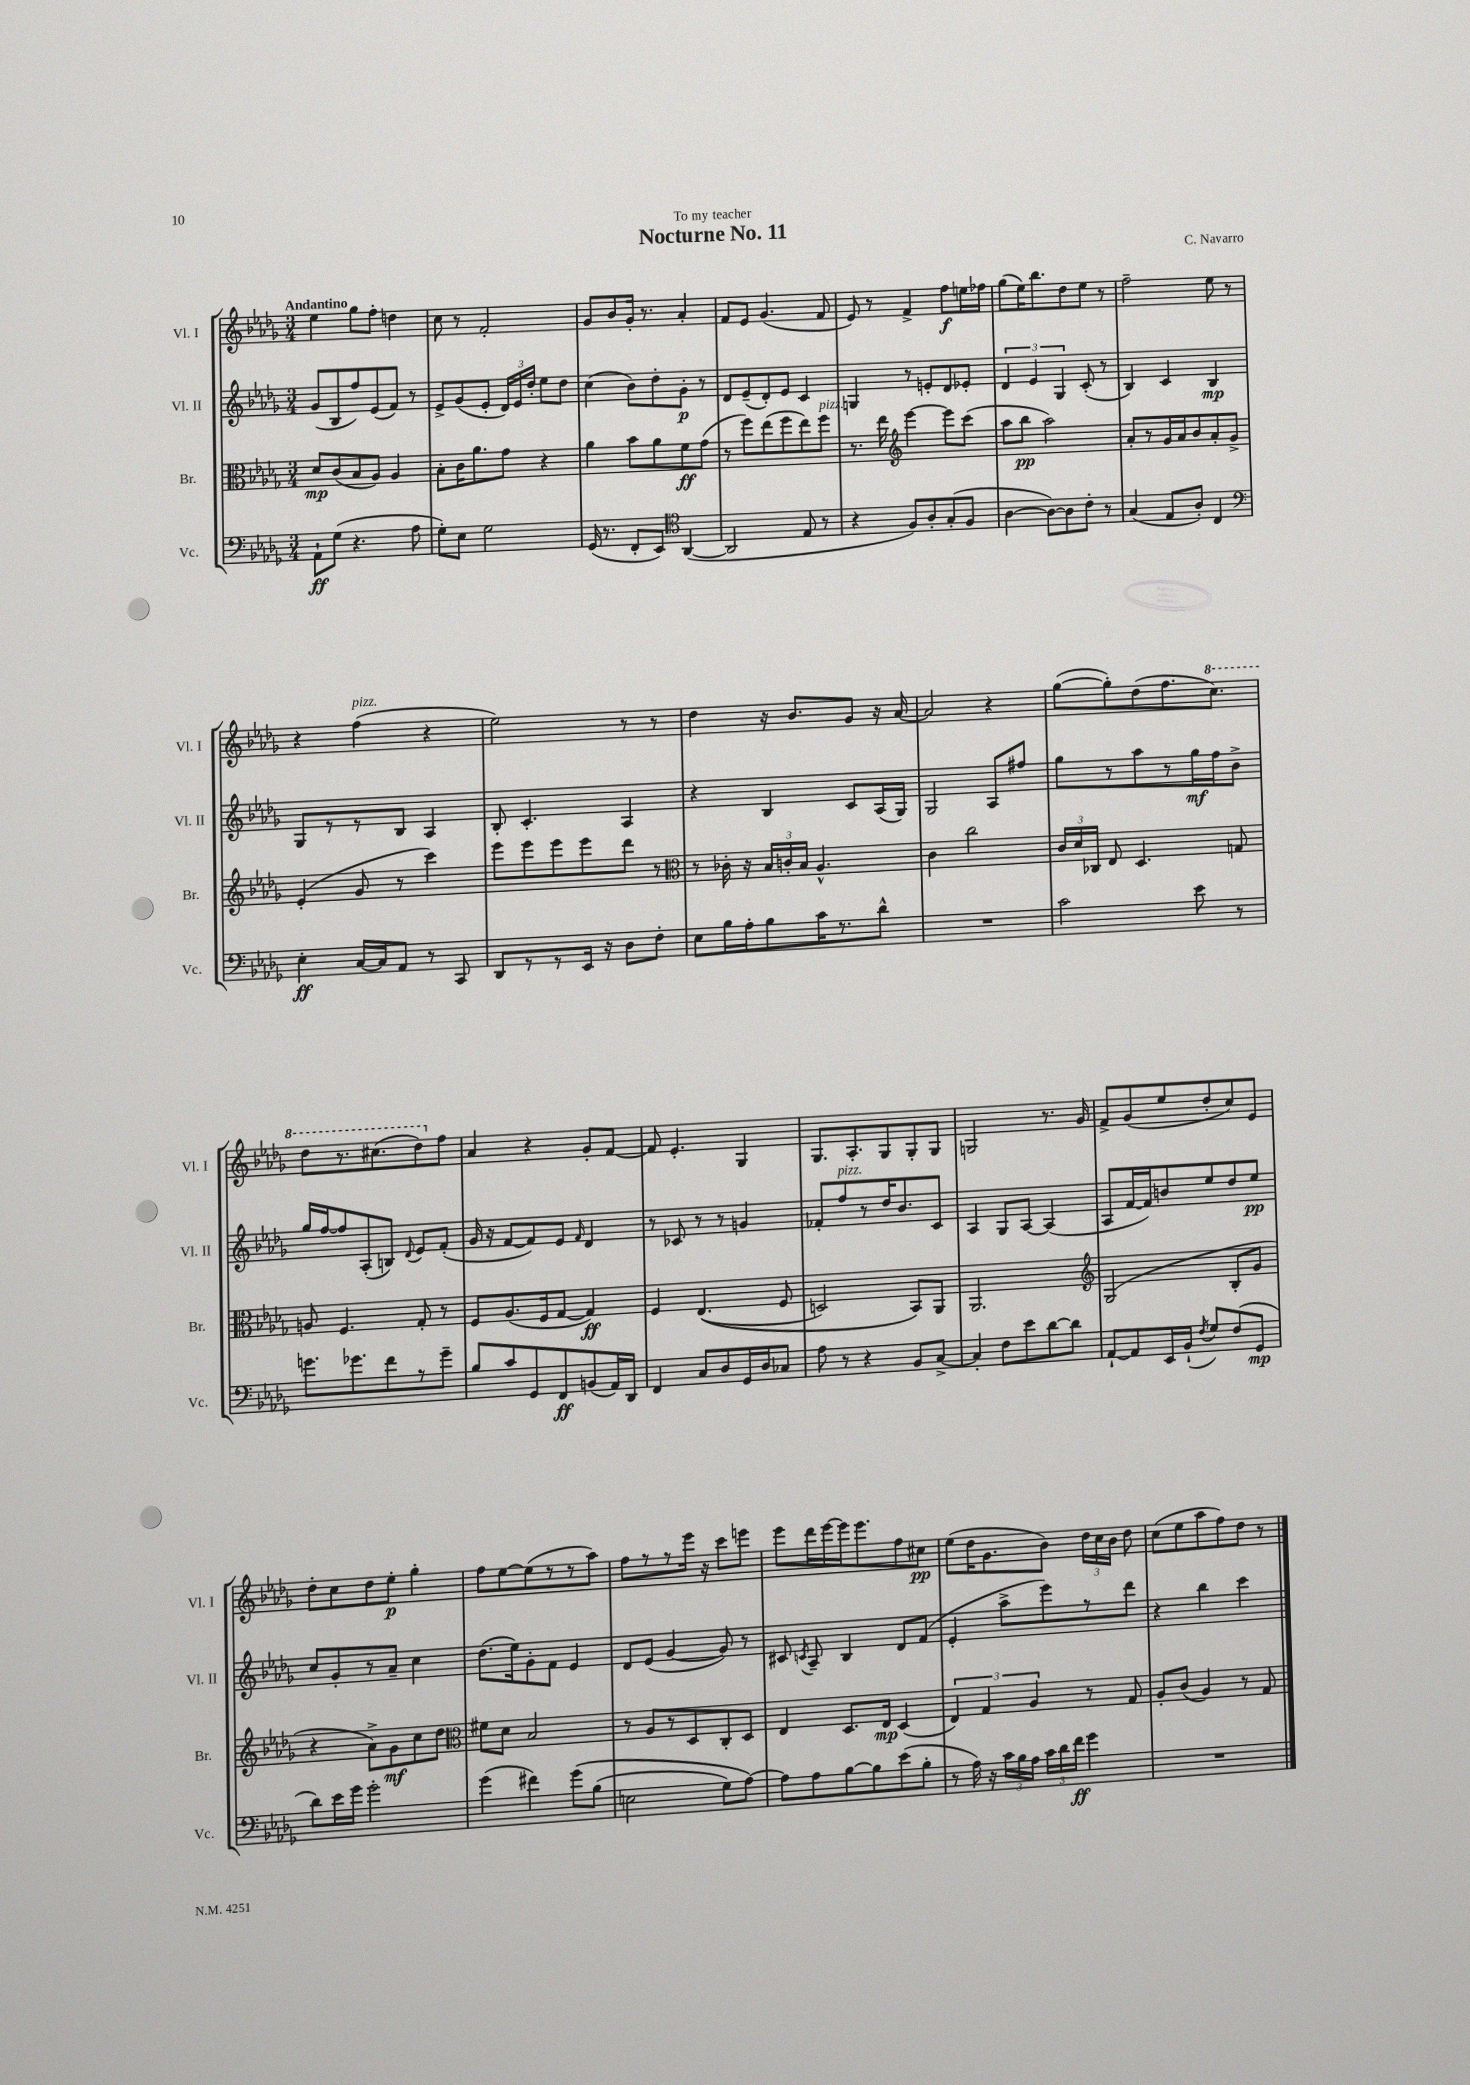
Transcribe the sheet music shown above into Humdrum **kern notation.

**kern	**kern	**kern	**kern
*staff4	*staff3	*staff2	*staff1
*clefF4	*clefC3	*clefG2	*clefG2
*k[b-e-a-d-g-]	*k[b-e-a-d-g-]	*k[b-e-a-d-g-]	*k[b-e-a-d-g-]
*M3/4	*M3/4	*M3/4	*M3/4
8AA-`	8d-	(8g-	4ee-
(8G-	(8c	8B-	.
4.r	8B-	8ff)	8gg-
.	8A-)	(8e-	8ff'
.	4A-	8f)	4dd
8A-	.	8r	.
=	=	=	=
8G-')	8B-'	8e-^	8cc
8E-	16c	(8g-	8r
.	8.a-	.	.
2G-	.	8e-'	2f'
.	8g-	24d-)	.
.	.	24e-	.
.	.	24dd-'	.
.	4r	8ee-	.
.	.	8dd-	.
=	=	=	=
(16GG-	4a-	(4cc	8g-
8.r	.	.	.
.	.	.	8b-
8FF'	8b-	8b-)	16g-'
.	.	.	8.r
8EE-)	8a-	8dd-'	.
*clefC4	*	*	*
([4AA-	8f	8g-'	4a-'
.	(8g-	8r	.
=	=	=	=
2AA-]	8r	8d-	8f
.	8ff)	(8e-~	8e-
.	(8ee-	8d-')	(4.g-
.	8ff	8e-	.
8E-	8ee-)	4c	.
8r	8ff	.	8f
=	=	=	=
4r	8.r	4G	8e-)
.	.	.	8r
.	16ee-	.	.
*	*clefG2	*	*
8F)	[4eee-	8r	4f^
8A-'	.	8e'	.
(8G-'	8eee-]	8d-	8ff
8F	(8ccc	8e-'	16ee
.	.	.	16ff-
=	=	=	=
[4A-	8aa-	6d-	(8gg-
.	8bb-	.	16ee-)
.	.	6e-	.
.	.	.	8.bb-
8A-_)	2aa-)	.	.
.	.	6G-	.
8A-]	.	.	8dd-
8c'	.	(8c'	8ee-
8r	.	8r	8r
=	=	=	=
(4G-	8a-'	4B-)	2ff~
.	8r	.	.
8E-	16g-	4c	.
.	16a-	.	.
8A-')	8b-	.	.
4C	8a-'	4B-	8ee-
.	8g-^	.	8r
=	=	=	=
*clefF4	*	*	*
4E-'	(4e-'	8G-	4r
.	.	8r	.
[16C	8g-	8r	(4ff
16C]	.	.	.
8AA-	8r	8B-	.
8r	4ccc)	4A-	4r
8CC	.	.	.
=	=	=	=
8DD-	8eee-	8B-'	2ee-)
8r	8eee-	4.c'	.
8r	8eee-	.	.
16EE-	8eee-	.	.
16r	.	.	.
8D-	8ddd-	4A-	8r
8F'	8r	.	8r
=	=	=	=
*	*clefC3	*	*
8E-	8r	4r	4dd-
16B-	16c-'	.	.
16A-'	16r	.	.
8B-	24B-	4B-	16r
.	24c'	.	.
.	.	.	8.b-
.	24B-	.	.
16c	4.A-^^	.	.
8.r	.	.	.
.	.	8c	8g-
8d-^^	.	(16A-	16r
.	.	16G-)	[16a-
=	=	=	=
2.r	4c	2G-	2a-]
.	2cc	.	.
.	.	8A-	4r
.	.	8ff#	.
=	=	=	=
2c	24c	8gg-	([8gg-
.	24d-	.	.
.	24C-	.	.
.	8E-	8r	8gg-'])
.	4.D-	8aa-	(8dd-
.	.	8r	8.ff
8e-	.	16gg-	.
.	.	16ff	8.ccc)
8r	8G	8b-^	.
=	=	=	=
8.g	8A	16gg-	8ddd-
.	.	[16ff	.
.	4.F	8ff]	8.r
8.g-	.	.	.
.	.	(8A-'	.
.	.	.	(8.ccc#
8f	.	8B)	.
.	.	8qqd-	.
8r	8G-'	8e-	8ddd-)
8g-~	8r	(8f'	8ff
=	=	=	=
8B-	8F	16g-	4a-
.	.	16r	.
8c	(8.A-	[8f	.
8GG-	.	8f])	4r
.	16F	.	.
8FF	[8G-	8e-	.
.	.	16qqf	.
(8BB	4G-])	4d-	8g-'
16AA-)	.	.	[8f
16DD-	.	.	.
=	=	=	=
4FF	4F	8r	8f]
.	.	8c-	4.e-'
8C	&((4.E-	8r	.
8D-	.	8r	.
16GG-	.	4g	4G-
16D-	.	.	.
8C-	8F	.	.
=	=	=	=
8A-	2D)	8f-'	8.G-
8r	.	8ff	.
.	.	.	8.A-'
4r	.	8r	.
.	.	16dd-	8G-
.	.	8.b-	.
8BB-	8BB-&)	.	8G-'
[8C^	8AA-	8c	8G-
=	=	=	=
4C']	2.AA-	4A-	2G
8F	.	8G-	.
8e-	.	[8A-	.
[8d-	.	(4A-]	8.r
8d-]	.	.	.
.	.	.	16g-
=	=	=	=
*	*clefG2	*	*
[8AA-`	(2G-	8A-	8f^
8AA-]	.	[16f	(8g-
.	.	16f])	.
16EE-	.	8b	8ee-
(16BB-`	.	.	.
8qF	.	.	.
8G-)	.	8ee-	8dd-'
(8F	8B-'	8dd-	8cc)
8GG-	8g-	8ee-	8e-
=	=	=	=
8d-)	4r	8cc	8dd-'
16e-	.	8g-'	8cc
16g-	.	.	.
2g-'	8a-^)	8r	8dd-
.	8g-	8a-~	8ee-'
.	8cc	4cc	4gg-'
.	8dd-	.	.
=	=	=	=
*	*clefC3	*	*
(4g-	8f#	(8.dd-	8ff
.	8d-	.	[8ee-
.	.	16ee-)	.
4f#)	2B-	8g-'	(8ee-]
.	.	8f	8r
&(8g-	.	4e-	8r
(8B-	.	.	8aa-)
=	=	=	=
2E	8r	8d-	8ff
.	8A-	(8e-	8r
.	8r	[4g-	8r
.	8D-	.	16eee-
.	.	.	16r
8G-)	8C'	8g-])	8ccc
[8A-&)	8D-	8r	8eee
=	=	=	=
8A-]	4E-	8c#	8eee-
.	.	8qc	.
8A-	.	8A-~	16ddd-
.	.	.	[16eee-
[8B-	8.D-	4B-	16eee-]
.	.	.	8.eee-
8B-]	.	.	.
.	16E-	.	.
(8e-	(4D-	8d-	8ff
8B-'	.	(8f	8cc#
=	=	=	=
8r	6E-)	4e-'	(8ee-
16A-)	.	.	16dd-
.	6G-	.	.
16r	.	.	8.g-
24c	.	8aa-^	.
24B-	.	.	.
24A-	6A-	.	.
24c	.	8eee-)	8b-)
24d-	.	.	.
24f	.	.	.
4g-	8r	8r	24dd-
.	.	.	24cc
.	.	.	24b-
.	8G-	8ddd-	8dd-
=	=	=	=
2.r	8A-'	4r	(8cc
.	(8c	.	8ee-
.	4A-)	4bb-	8aa-
.	.	.	8ff)
.	8r	4ccc	8dd-
.	8G-	.	8r
==	==	==	==
*-	*-	*-	*-
